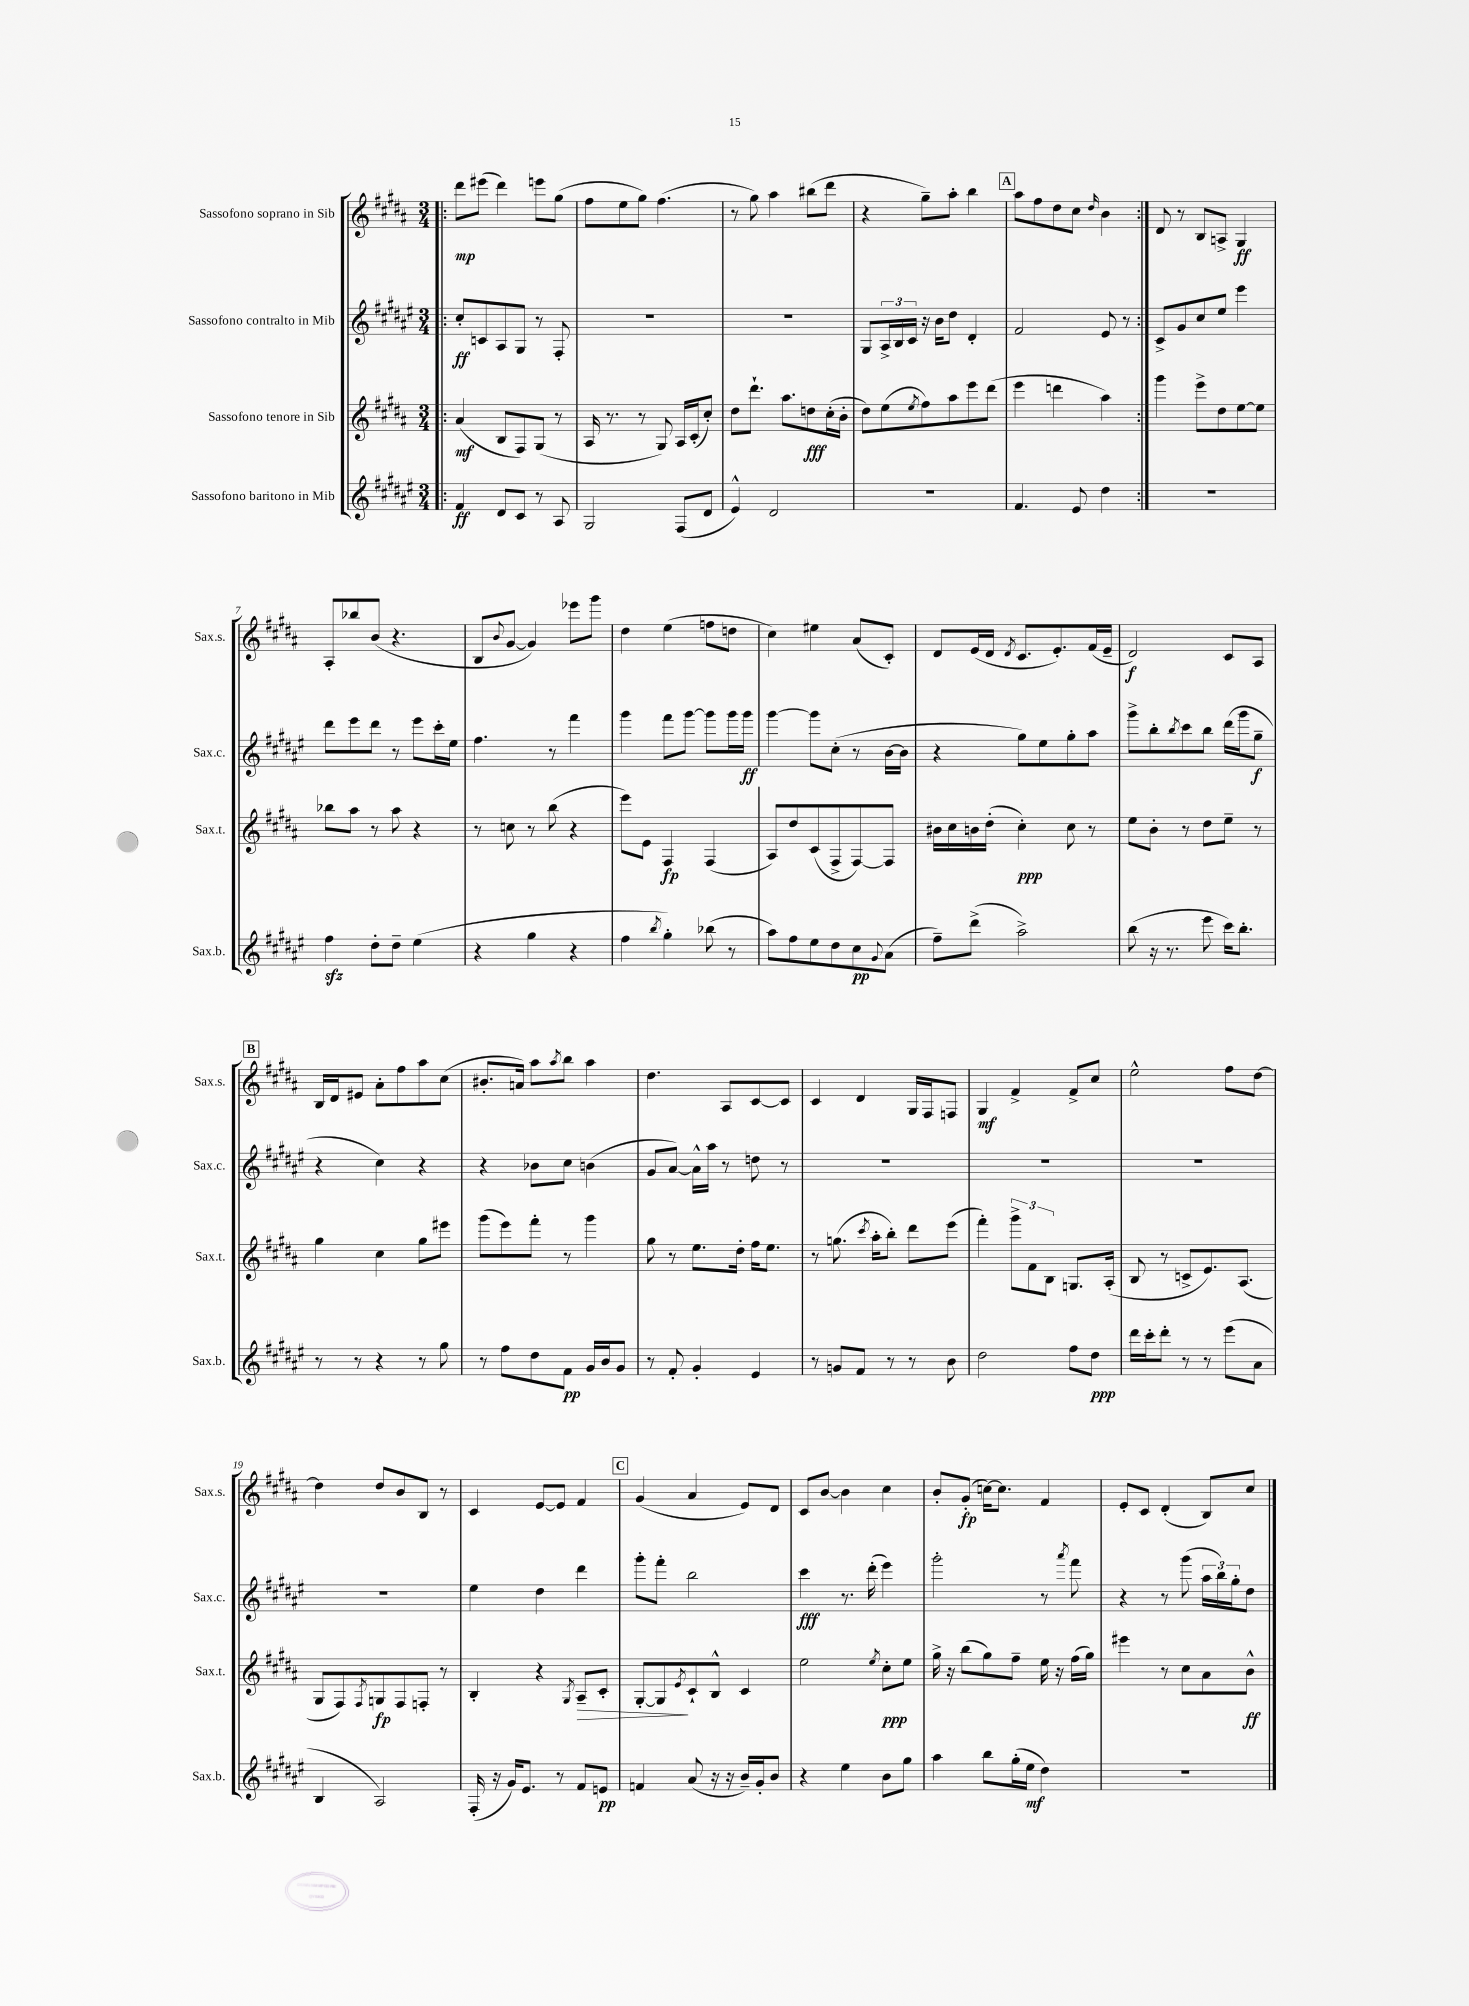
<<
\new StaffGroup <<
\new Staff = "s0" \with { instrumentName = "Sassofono soprano in Sib" shortInstrumentName = "Sax.s." } {
    \clef treble \key b \major \numericTimeSignature \time 3/4
    \repeat volta 2 { \bar ".|:" dis'''8\mp eis'''8( dis'''4) e'''8 gis''8( |
    fis''8 e''8 gis''8) fis''4.( |
    r8 gis''8) ais''4 bis''8( dis'''8 |
    r4 gis''8--) ais''8-. b''4 |
    \mark \markup { \box "A" } ais''8 fis''8 dis''8 cis''8 \grace { dis''16 } b'4 | }
    dis'8 r8 b8 a8-> gis4\ff |
    ais8-. bes''8 b'8( r4. |
    b8 \appoggiatura { b'8 } gis'8~ gis'4) ees'''8 gis'''8 |
    dis''4 e''4( f''8 d''8 |
    cis''4) eis''4 ais'8( cis'8-.) |
    dis'8 e'16( dis'16 \acciaccatura { dis'8 } cis'8. e'8.-.) fis'16( e'16-- |
    dis'2\f) cis'8 ais8 |
    \mark \markup { \box "B" } b16 dis'16 eis'8 ais'8-. fis''8 ais''8 cis''8( |
    bis'8.-. a'16) ais''8 \acciaccatura { ais''8 } b''8 ais''4 |
    dis''4. ais8 cis'8~ cis'8 |
    cis'4 dis'4 gis16 fis16 f8 |
    gis4\mf fis'4-> fis'8-> cis''8 |
    e''2-^ fis''8 dis''8~ |
    dis''4 dis''8 b'8 b8 r8 |
    cis'4 e'8~ e'8 fis'4 |
    \mark \markup { \box "C" } gis'4( ais'4 e'8) dis'8 |
    cis'8 b'8~ b'4 cis''4 |
    b'8-. gis'8-.\fp( c''16~) c''8. fis'4 |
    e'8-. cis'8 dis'4-.( b8) cis''8 \bar "|." |
}
\new Staff = "s1" \with { instrumentName = "Sassofono contralto in Mib" shortInstrumentName = "Sax.c." } {
    \clef treble \key fis \major \numericTimeSignature \time 3/4
    \repeat volta 2 { \bar ".|:" cis''8-.\ff c'8 ais8 gis8 r8 fis8-. |
    R2. |
    R2. |
    gis8 \tuplet 3/2 { ais16-> b16 cis'16 } r16 b'16 dis''8 dis'4-. |
    \mark \markup { \box "A" } fis'2 eis'8 r8 | }
    cis'8-> gis'8 cis''8 eis''8 eis'''4 |
    dis'''8 eis'''8 dis'''8 r8 eis'''8 cis'''16-. eis''16 |
    fis''4. r8 fis'''4 |
    gis'''4 fis'''8 gis'''8~ gis'''8 gis'''16 gis'''16\ff |
    gis'''4~ gis'''8 cis''8-.( r8 b'16~ b'16 |
    r4 gis''8) eis''8 gis''8-. ais''8 |
    gis'''8-> b''8-. \acciaccatura { b''8 } cis'''8 b''8 dis'''16( gis'''16 gis''8--\f |
    \mark \markup { \box "B" } r4 cis''4) r4 |
    r4 bes'8 cis''8 b'4( |
    gis'8 ais'8~) ais'16-^ ais''16 r8 d''8 r8 |
    R2. |
    R2. |
    R2. |
    R2. |
    eis''4 dis''4 dis'''4 |
    \mark \markup { \box "C" } gis'''8-. fis'''8-. b''2 |
    cis'''4\fff r8. dis'''16-.( eis'''4) |
    gis'''2-. r8 \acciaccatura { ais'''8 } fis'''8 |
    r4 r8 gis'''8( \tuplet 3/2 { ais''16 b''16) gis''16-. } dis''8 \bar "|." |
}
\new Staff = "s2" \with { instrumentName = "Sassofono tenore in Sib" shortInstrumentName = "Sax.t." } {
    \clef treble \key b \major \numericTimeSignature \time 3/4
    \repeat volta 2 { \bar ".|:" ais'4\mf( b8 fis8) gis8( r8 |
    ais16 r8. r8 gis8) ais16 cis'16-.( cis''8-.) |
    dis''8 dis'''8.-! ais''8. d''8\fff cis''16-.( b'16-. |
    dis''8) e''8( \acciaccatura { e''8 } fis''8) ais''8 e'''8 dis'''8( |
    \mark \markup { \box "A" } e'''4 d'''4 ais''4) | }
    gis'''4 e'''8-> dis''8 e''8~ e''8 |
    bes''8 ais''8 r8 ais''8 r4 |
    r8 c''8 r8 b''8( r4 |
    e'''8) e'8 fis4\fp fis4( |
    ais8) dis''8 cis'8( fis8-> fis8~) fis8 |
    bis'16 cis''16 b'16 dis''16-.( cis''4-.\ppp) cis''8 r8 |
    e''8 b'8-. r8 dis''8 e''8-- r8 |
    \mark \markup { \box "B" } gis''4 cis''4 gis''8 eis'''8 |
    gis'''8( e'''8) fis'''8-. r8 gis'''4 |
    gis''8 r8 e''8. dis''16-. fis''16 e''8. |
    r8 g''8.( \acciaccatura { cis'''8 } ais''16-. b''8-.) dis'''8 e'''8( |
    fis'''4-.) \tuplet 3/2 { gis'''8-> fis'8 b8 } g8. ais16-.( |
    b8 r8 c'8-> e'8.) ais8.( |
    gis8 fis8) \acciaccatura { fis8 } g8\fp fis8 f8-. r8 |
    b4-. r4 \acciaccatura { gis8 } ais8--\> cis'8-. |
    \mark \markup { \box "C" } gis8~-. gis8\! \acciaccatura { e'8 } cis'8-! b8-^ cis'4 |
    e''2 \acciaccatura { e''8 } cis''8-.\ppp e''8 |
    gis''16-> r16 b''8( gis''8) fis''8-- e''16 r16 fis''16( gis''16) |
    eis'''4 r8 cis''8 ais'8 b'8-^\ff \bar "|." |
}
\new Staff = "s3" \with { instrumentName = "Sassofono baritono in Mib" shortInstrumentName = "Sax.b." } {
    \clef treble \key fis \major \numericTimeSignature \time 3/4
    \repeat volta 2 { \bar ".|:" fis'4\ff dis'8 cis'8 r8 ais8 |
    gis2 fis8( dis'8 |
    eis'4-^) dis'2 |
    R2. |
    \mark \markup { \box "A" } fis'4. eis'8 dis''4 | }
    R2. |
    fis''4\sfz dis''8-. dis''8-- eis''4( |
    r4 gis''4 r4 |
    fis''4 \acciaccatura { b''8 } gis''4-.) bes''8( r8 |
    ais''8) fis''8 eis''8 dis''8 cis''8\pp \appoggiatura { gis'8 } ais'8( |
    fis''8--) dis'''8->( ais''2->) |
    b''8( r16 r8. eis'''8 cis'''16) b''8.-. |
    \mark \markup { \box "B" } r8 r8 r4 r8 gis''8 |
    r8 fis''8 dis''8 fis'8\pp gis'16 b'16 gis'8 |
    r8 fis'8-. gis'4-. eis'4 |
    r8 g'8 fis'8 r8 r8 b'8 |
    dis''2 fis''8 dis''8\ppp |
    dis'''16 cis'''16-. dis'''8-. r8 r8 eis'''8( ais'8 |
    b4 ais2) |
    fis16-.( r16 gis'16) eis'8. r8 fis'8 e'8\pp |
    \mark \markup { \box "C" } f'4 ais'8( r16 r16 b'16--) gis'16-. b'8 |
    r4 eis''4 b'8 gis''8 |
    ais''4 b''8 gis''16-.( eis''16\mf dis''4) |
    R2. \bar "|." |
}
>>
>>
